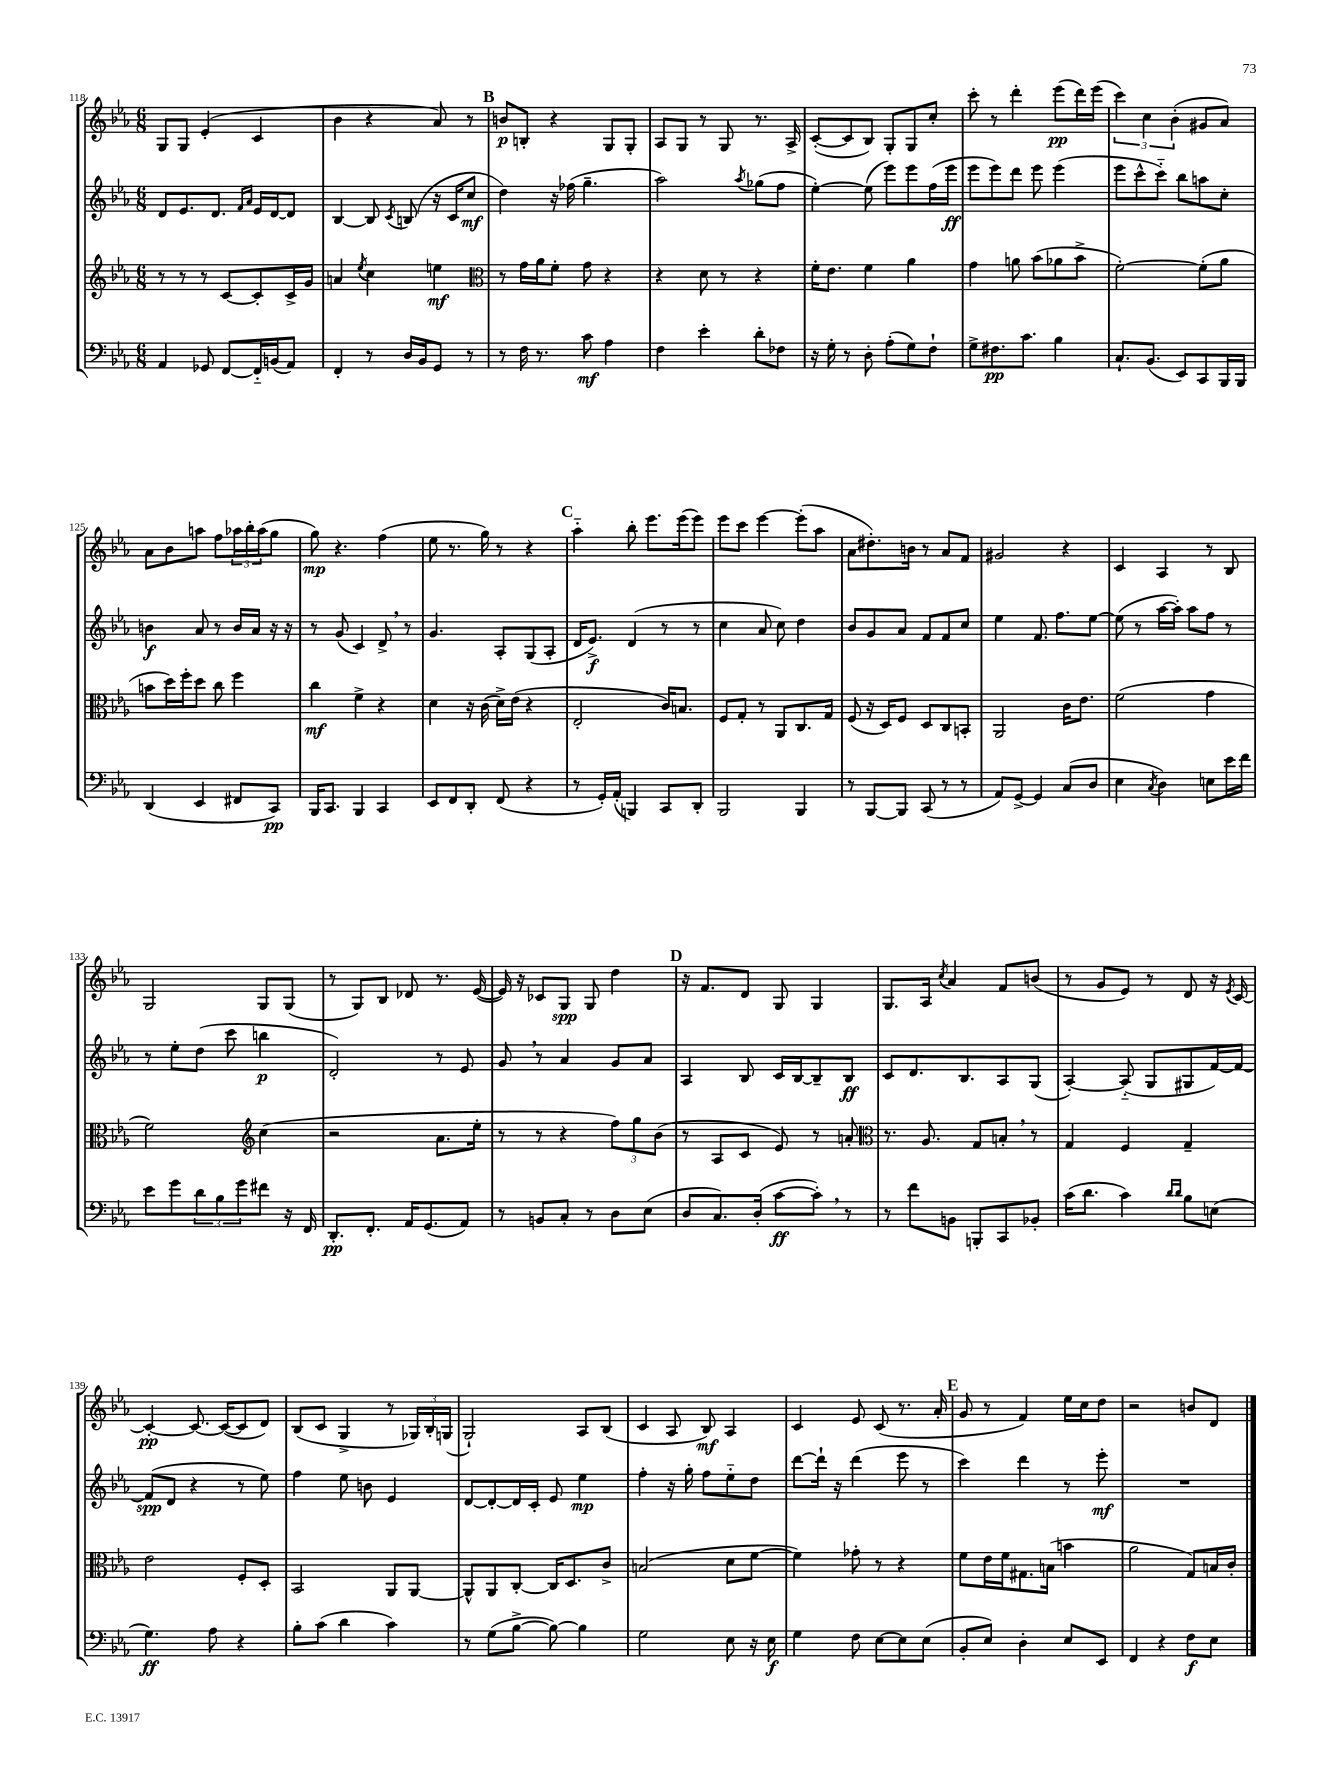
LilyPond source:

<<
\new StaffGroup <<
\new Staff = "s0" {
    \clef treble \key ees \major \numericTimeSignature \time 6/8
    g8 g8 ees'4-.( c'4 |
    bes'4 r4 aes'8) r8 |
    \mark \markup { \bold "B" } b'8\p b8-. r4 g8 g8-. |
    aes8 g8 r8 g8 r8. aes16-> |
    c'8~-.( c'8 bes8) g8-. g8 c''8-. |
    c'''8-. r8 d'''4-. ees'''8\pp( d'''16) ees'''16( |
    \tuplet 3/2 { c'''4) c''4 bes'4-.( } gis'8 aes'8) |
    aes'8 bes'8 a''8 f''8 \tuplet 3/2 { aes''16 bes''16-. aes''16( } g''8 |
    g''8\mp) r4. f''4( |
    ees''8 r8. g''16) r8 r4 |
    \mark \markup { \bold "C" } aes''4-_ bes''8-. ees'''8. ees'''16( ees'''8) |
    ees'''8 c'''8 ees'''4~ ees'''8-.( aes''8 |
    aes'8 dis''8.-.) b'16 r8 aes'8 f'8 |
    gis'2 r4 |
    c'4 aes4 r8 bes8 |
    g2 g8 g8( |
    r8 g8) bes8 des'8 r8. ees'16~( |
    ees'16) r16 ces'8 g8\spp g8 d''4 |
    \mark \markup { \bold "D" } r16 f'8. d'8 g8 g4 |
    g8. aes16 \acciaccatura { c''8 } aes'4 f'8 b'8( |
    r8 g'8 ees'8) r8 d'8 r16 \acciaccatura { ees'8 } c'16~ |
    c'4~-.\pp c'8.~ c'16~( c'8 d'8) |
    bes8( c'8 g4-> r8 \tuplet 3/2 { ges16) bes16-. g16( } |
    g2-!) aes8 bes8( |
    c'4 aes8 bes8\mf) aes4 |
    c'4 ees'8 c'8( r8. aes'16-. |
    \mark \markup { \bold "E" } g'8 r8 f'4) ees''16 c''16 d''8 |
    r2 b'8 d'8 \bar "|." |
}
\new Staff = "s1" {
    \clef treble \key ees \major \numericTimeSignature \time 6/8
    d'8 ees'8. d'8. \grace { f'16 aes'16 } ees'16 d'16~ d'8 |
    bes4~ bes8 \acciaccatura { c'8 } b8( r16 c'16 c''8\mf |
    \mark \markup { \bold "B" } d''4) r16 fes''16( g''4.-- |
    aes''2) \acciaccatura { aes''8 } ges''8( f''8 |
    ees''4~-.) ees''8( ees'''8) ees'''8 f''16( ees'''16\ff |
    ees'''8 ees'''8) d'''8 ees'''8 ees'''4( |
    ees'''8 c'''8-^ c'''8-_) bes''8 a''8 c''8-. |
    b'4\f aes'8 r8 b'16 aes'16 r16 r16 |
    r8 g'8( c'4) d'8-> \breathe r8 |
    g'4. aes8-. g8( aes8-. |
    \mark \markup { \bold "C" } d'16 ees'8.->\f) d'4( r8 r8 |
    c''4 aes'8 c''8) d''4 |
    bes'8 g'8 aes'8 f'8 f'8 c''8 |
    ees''4 f'8. f''8. ees''8~ |
    ees''8( r8 aes''16~ aes''16-.) aes''8 f''8 r8 |
    r8 ees''8-. d''8( c'''8 b''4\p |
    d'2-.) r8 ees'8 |
    g'8 \breathe r8 aes'4 g'8 aes'8 |
    \mark \markup { \bold "D" } aes4 bes8 c'16 bes16~ bes8-- bes8\ff |
    c'8 d'8. bes8. aes8 g8( |
    aes4~-.) aes8-_( g8 gis8 f'16~) f'16~ |
    f'8\spp( d'8 r4 r8 ees''8) |
    f''4 ees''8 b'8 ees'4 |
    d'8~ d'8~-. d'16 c'16-. ees'8 ees''4\mp |
    f''4-. r16 g''16-. f''8 ees''8-_ d''8 |
    d'''8~ d'''16-! r16 d'''4( ees'''8 r8 |
    \mark \markup { \bold "E" } c'''4) d'''4 r8 ees'''8-.\mf |
    R2. \bar "|." |
}
\new Staff = "s2" {
    \clef treble \key ees \major \numericTimeSignature \time 6/8
    r8 r8 r8 c'8~ c'8-. c'16-> g'16 |
    a'4 \acciaccatura { ees''8 } c''4 e''4\mf |
    \mark \markup { \bold "B" } \clef alto r8 g'16 aes'16 f'8-. g'8 r4 |
    r4 d'8 r8 r4 |
    f'16-. ees'8. f'4 aes'4 |
    g'4 a'8 bes'8( aes'8 bes'8-> |
    f'2~-.) f'8-.( aes'8 |
    b'8 d''16) f''16-. d''8 c''8 f''4 |
    c''4\mf f'4-> r4 |
    d'4 r16 c'16( d'16->) ees'16( r4 |
    \mark \markup { \bold "C" } ees2-. c'16) b8. |
    f8 g8-. r8 aes,8 c8. g16 |
    f8( r16 d16) f8 d8 c8 b,8-. |
    aes,2 c'16 ees'8. |
    f'2( g'4 |
    f'2) \clef treble c''4( |
    r2 aes'8. ees''16-. |
    r8 r8 r4 \tuplet 3/2 { f''8) g''8 bes'8( } |
    \mark \markup { \bold "D" } r8 aes8 c'8 ees'8) r8 a'8-. |
    \clef alto r8. aes8. g8 b8-. \breathe r8 |
    g4 f4 g4-- |
    ees'2 f8-. d8-. |
    bes,2 aes,8 aes,8~ |
    aes,8-^ aes,8 c8~-. c16 d8. c'8-> |
    b2( d'8 f'8~ |
    f'4) ges'8-. r8 r4 |
    \mark \markup { \bold "E" } f'8 ees'16 f'16 gis8. b16( b'4 |
    aes'2 g8) b16 c'16-. \bar "|." |
}
\new Staff = "s3" {
    \clef bass \key ees \major \numericTimeSignature \time 6/8
    aes,4 ges,8 f,8~ f,16-_ b,16( aes,8) |
    f,4-. r8 d16 bes,16 g,8 r8 |
    \mark \markup { \bold "B" } r8 f16 r8. c'8\mf aes4 |
    f4 ees'4-. d'8-. fes8 |
    r16 g16-. r8 d8-. aes8-.( g8) f8-! |
    g8-> fis8.\pp c'8. bes4 |
    c8.-! bes,8.( ees,8) c,8 bes,,16 bes,,16 |
    d,4( ees,4 fis,8 c,8\pp) |
    bes,,16 c,8. bes,,4 c,4 |
    ees,8 f,8 d,8-. f,8( r4 |
    \mark \markup { \bold "C" } r8 g,16-.) aes,16-.( b,,4) c,8 d,8-. |
    bes,,2 bes,,4 |
    r8 bes,,8~ bes,,8 c,8( r8 r8 |
    aes,8) g,8~-> g,4 c8( d8 |
    ees4 \acciaccatura { c8 } d4) e8 ees'16 f'16 |
    ees'8 g'8 \tuplet 3/2 { d'8 bes8 g'8 } fis'8 r16 f,16 |
    d,8.-.\pp f,8.-. aes,16 g,8.( aes,8) |
    r8 b,8 c8-. r8 d8 ees8( |
    \mark \markup { \bold "D" } d8 c8.) d16-.( c'8~\ff c'8-.) \breathe r8 |
    r8 f'8 b,8 b,,8-. c,8 bes,8-. |
    c'16( d'8. c'4) \grace { d'16 d'16 } bes8 e8( |
    g4.\ff) aes8 r4 |
    bes8-. c'8( d'4 c'4) |
    r8 g8( bes8~-> bes8~) bes4 |
    g2 ees8 r16 ees16\f |
    g4 f8 ees8~ ees8 ees8( |
    \mark \markup { \bold "E" } bes,8-. ees8) d4-. ees8 ees,8 |
    f,4 r4 f8\f ees8 \bar "|." |
}
>>
>>
\layout { \context { \Score currentBarNumber = #118 } }
